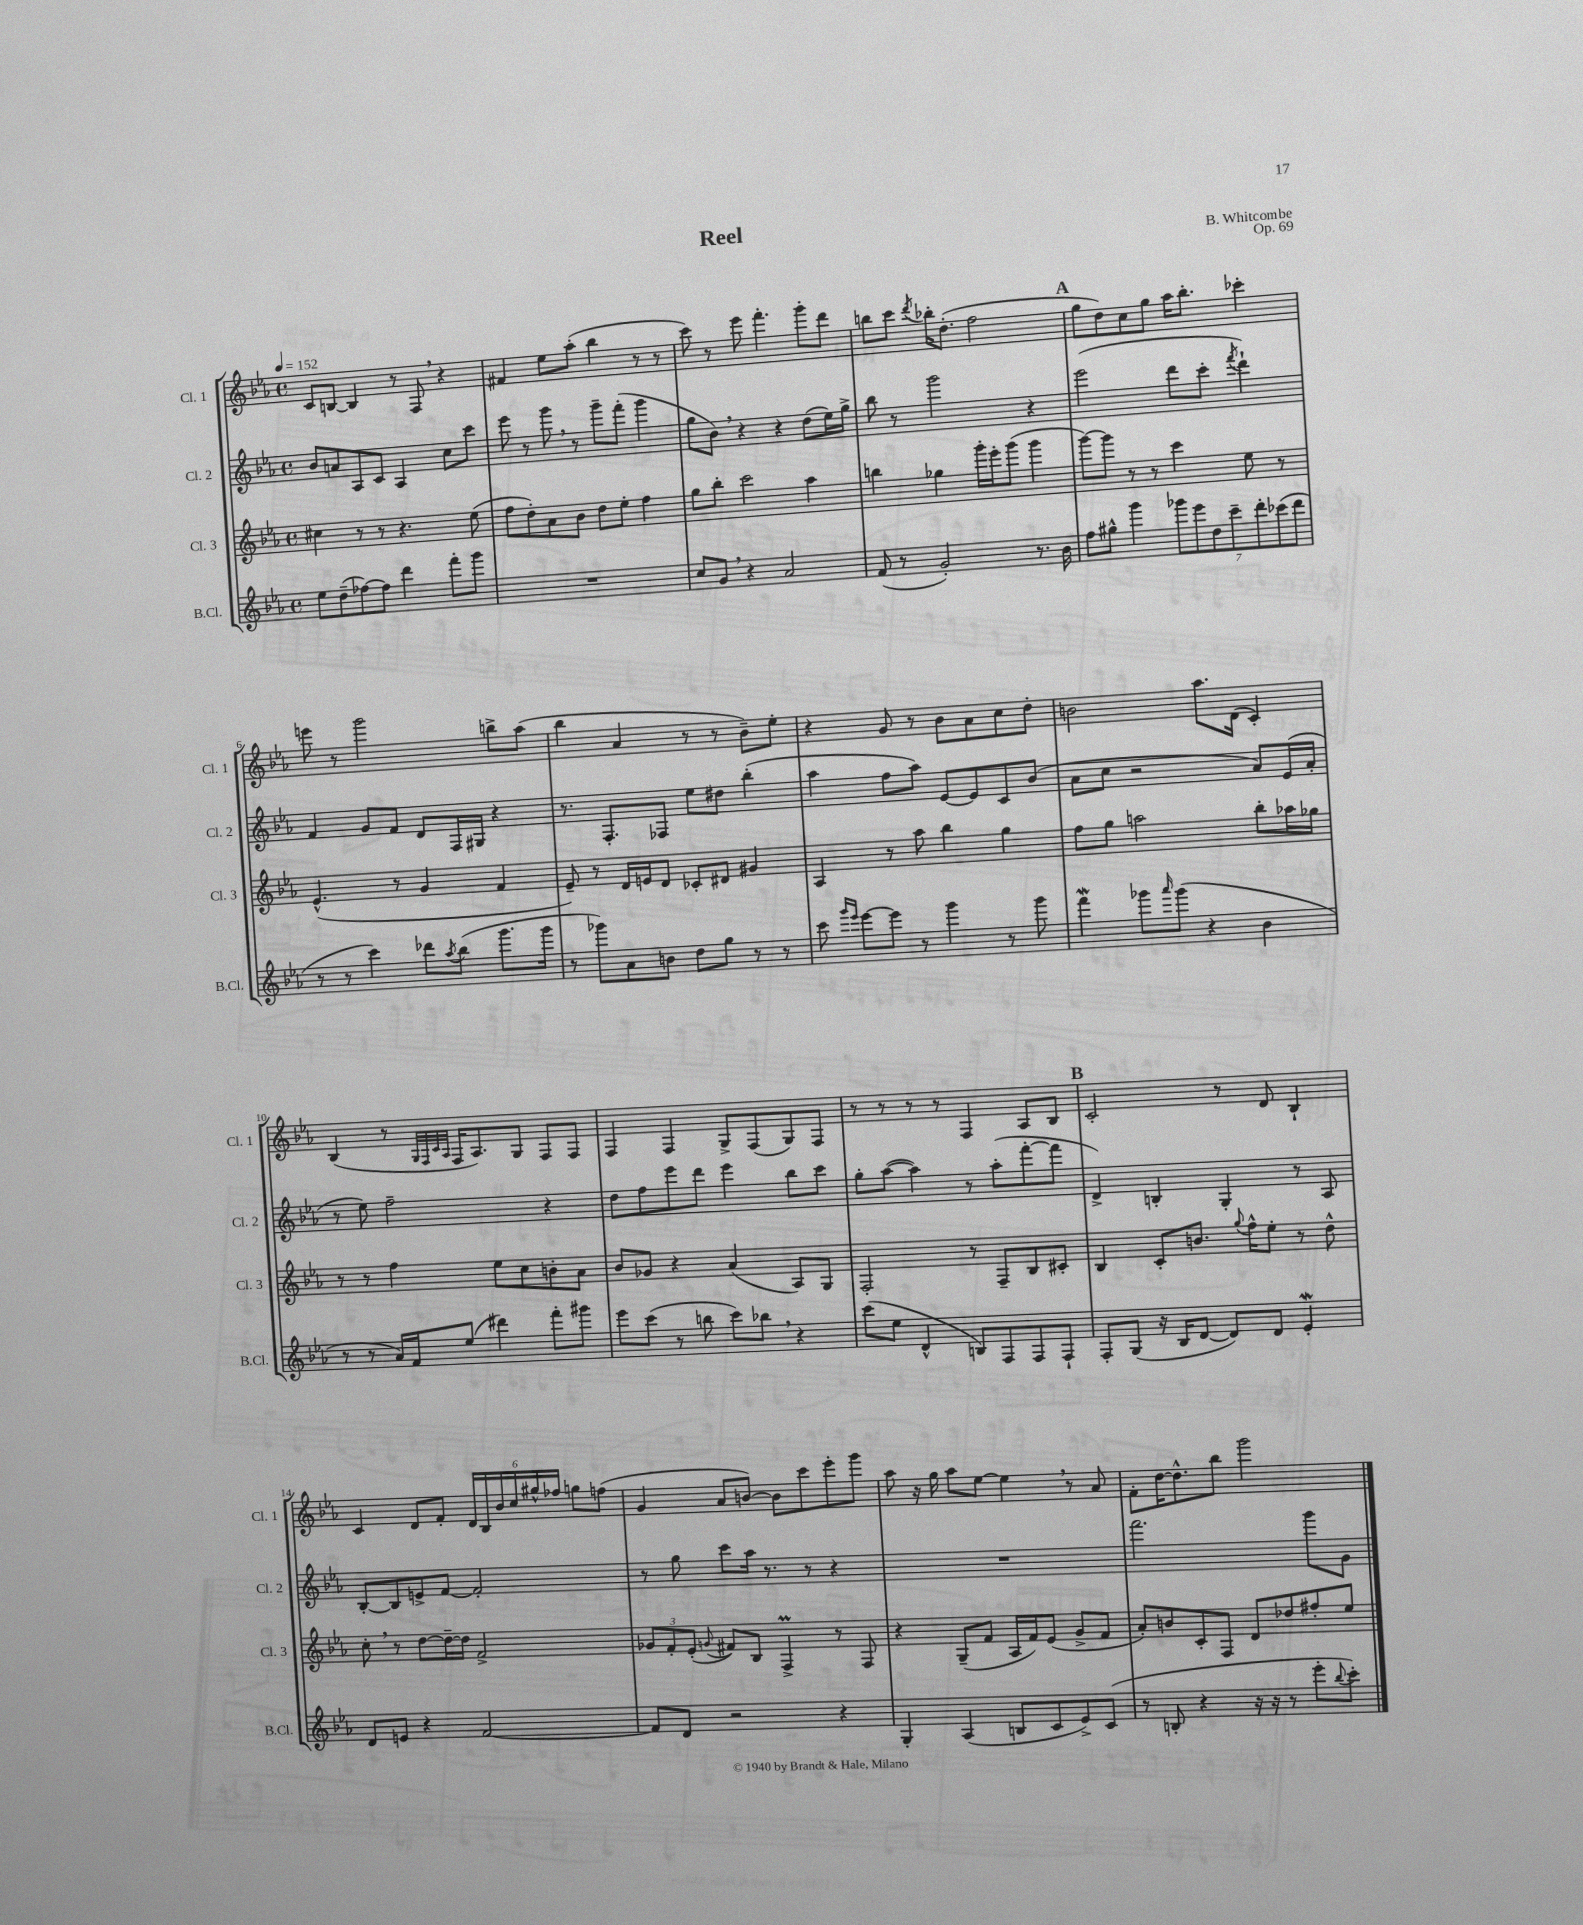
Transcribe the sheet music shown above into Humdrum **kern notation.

**kern	**kern	**kern	**kern
*part4	*part3	*part2	*part1
*staff4	*staff3	*staff2	*staff1
*I"B.Cl.	*I"Cl. 3	*I"Cl. 2	*I"Cl. 1
*I'B.Cl.	*I'Cl. 3	*I'Cl. 2	*I'Cl. 1
*clefG2	*clefG2	*clefG2	*clefG2
*k[b-e-a-]	*k[b-e-a-]	*k[b-e-a-]	*k[b-e-a-]
*M4/4	*M4/4	*M4/4	*M4/4
*met(c)	*met(c)	*met(c)	*met(c)
*MM152	*MM152	*MM152	*MM152
=1	=1	=1	=1
8ee-\L	4cc#X\	8b-/L	8c/L
(8dd~\	.	8an/	[8Bn/J
[8ff-X\)	8r	8A-/	4B/]
8ff-\J]	8r	8c/J	.
4ddd\	4.r	4A-/	8r
.	.	.	8F,/
8fff'\L	.	8cc\L	4r
8ggg\J	(8ee-\	8ccc\J	.
=2	=2	=2	=2
1r	8ff\L	8eee-\	4f#X/
.	8dd'\)	8r	.
.	8a-\	8ggg,\	8ee-\L
.	8b-\J	8r	(8aa-'\J
.	8dd\L	8ggg~\L	4bb-\
.	8ee-'\J	(8fff'\J	.
.	4ff\	4ggg\	8r
.	.	.	8r
=3	=3	=3	=3
8cc/L	8gg\L	8gg\L	8ccc\)
8g,/J	8bb-'\J	8b-,\J)	8r
4r	2ccc\	4r	8eee-\
.	.	.	4.fff'\
2a-/	.	4r	.
.	4aa-\	(8dd\L	8ggg'\L
.	.	16ee-\L)	8ddd\J
.	.	16gg^\JJ	.
=4	=4	=4	=4
(8f/	4bbn\	8bb-\	8bbn\L
8r	.	8r	8ccc\J
.	.	.	8qddd/
2g'/)	4gg-X\	2ggg\	16bb-X'\KL
.	.	.	(8.dd'\J
.	16ggg'\LL	.	2ff\
.	16eee-'\J	.	.
.	(8ggg\J	.	.
8.r	4ggg\	4r	.
16b-\	.	.	.
!!LO:REH:place=s1:t=A
=5	=5	=5	=5
8ff\L	[8ggg\L)	(2eee-\	8gg\L
8gg#X^^\J	8ggg\J]	.	8dd\)
4ggg\	8r	.	8cc\
.	8r	.	8gg\J
14ggg-X\L	4ccc\	8ddd\L	16aa-\KL
.	.	.	8.bb-'\J
14eee-\	.	.	.
.	.	8ccc'\J	.
14dd\	.	.	.
14ccc~\	.	.	.
.	.	8qfff/	.
.	8ee-\	4ddd`\)	4ccc-X'\
14ddd'\	.	.	.
(14ccc-X\	.	.	.
.	8r	.	.
14ddd\J	.	.	.
!!LO:LB:g=z
=6	=6	=6	=6
8r	(4.e-^^/	4f/	8eeen\
8r	.	.	8r
4ccc\)	.	8g/L	2ggg\
.	8r	8f/J	.
8ddd-X\L	4g/	8d/L	.
8qaa-/	.	.	.
(8bb-\J	.	16F/L	.
.	.	16G#X/JJ	.
8.ggg\L	4f/	4r	8bbn^\L
.	.	.	(8aa-\J
16ggg\Jk	.	.	.
=7	=7	=7	=7
8r	8e-~/)	8.r	4bb-\
8ggg-X\L)	8r	.	.
.	.	8.F'/L	.
8a-\	16d/LL	.	4a-/
.	16en/J	.	.
8bn\J	8d/J	8F-X/J	.
8dd\L	8c-X'/L	8ee-\L	8r
8gg\J	8d#X/J	8dd#X\J	8r
8r	4g#X/	(4bb-'\	8b-~\L)
8r	.	.	8ee-'\J
=8	=8	=8	=8
8ccc\	4A-/	4aa-\	4r
16qqggg/LL	.	.	.
16qqeee-/JJ	.	.	.
[8eee-\L	.	.	.
8eee-\J]	8r	8ff\L	8g/
8r	8aa-\	8aa-\J)	8r
4ggg\	4bb-\	[8e-/L	8b-\L
.	.	8e-/]	8a-\
8r	4gg\	8c/	8cc\
8ggg\	.	(8b-/J	8dd'\J
=9	=9	=9	=9
4fffW\	8ff\L	8a-\L	2bn\
.	8gg\J	8cc\J	.
8ggg-X\L	2aan\	2r	.
16qqaaa-/	.	.	.
(8ggg-\J	.	.	.
4r	.	.	8.aa-\L
.	.	.	(16d\Jk
4b-\	8bb-'\L	8a-/L)	4c'/)
.	16aa-X\L	(16e-/L	.
.	16gg-X\JJ	16a-'/JJ	.
!!LO:LB:g=z
=10	=10	=10	=10
8r	8r	8r	(4B-/
8r	8r	8ee-\)	.
16a-/LL)	4ff\	2ff~\	8r
16f/J	.	.	.
.	.	.	32qqG/LLL
.	.	.	32qqF/
.	.	.	32qqc/
.	.	.	32qqA-/JJJ
(8ee-/J	.	.	16F/KL
.	.	.	8.A-/)
4ddd#X\)	8ee-\L	.	.
.	8cc\	.	8G/J
8fff'\L	8bn'\	4r	8F/L
8ggg#X\J	8a-\J	.	8F/J
=11	=11	=11	=11
8eee-\L	8b-/L	8dd\L	4F/
(8ccc\J	8g-X/J	8ff\	.
8r	4r	8eee-\	4F/
8bbn\	.	8ddd\J	.
8ccc\L)	(4a-/	4eee-\	8G^/L
8bb-X,\J	.	.	(8F/
4r	8A-/L)	8bb-\L	8G/)
.	8G/J	8ccc\J	8F/J
=12	=12	=12	=12
(8ccc\L	2F'/	8gg'\L	8r
8ee-\J	.	([8aa-\J	8r
4d^^/	.	4aa-\])	8r
.	.	.	8r
8Bn/L)	8r	8r	4F/
8F/	8F~/L	(8aa-'\L	.
8F/	8B-/	[8fff'\	8A-/L
8F`/J	8c#X'/J	8fff\J]	8B-/J
!!LO:REH:place=s1:t=B
=13	=13	=13	=13
8F'/L	4B-/	4d^/)	2c'/
(8G/J	.	.	.
16r	8c'/L	4Bn'/	.
16B-/KL	.	.	.
[8d/J	8.bn/J	.	.
8d/L])	.	4G'/	8r
.	8qqgg/	.	.
.	16ff^^\KL	.	.
8d/J	8ee-'\J	.	8d/
4e-w'/	8r	8r	4B-`/
.	8dd^^\	8A-/	.
!!LO:LB:g=z
=14	=14	=14	=14
8d/L	8cc',\	[8B-'/L	4c/
8en/J	8r	8B-/]	.
4r	[8dd\L	8en^/	8d/L
.	16dd~\L_	[8f/J	8f'/J
.	16dd\JJ]	.	.
[2f/	2f^/	2f'/]	24d/LL
.	.	.	24B-/
.	.	.	24b-/
.	.	.	24cc/
.	.	.	24gg#X^^/
.	.	.	24ff-X/JJ
.	.	.	8ggn\L
.	.	.	(8ffn\J
=15	=15	=15	=15
8f/L]	12g-X/L	8r	4g/
.	12f'/	.	.
8d/J	.	8gg\	.
.	(12e-'/J	.	.
.	8qqgn/	.	.
2r	8f#X/L)	8ccc\L	8a-/L
.	8B-/J	16aa-\Jk	[8bn/J)
.	.	8.r	.
.	4FM^/	.	8b\L]
.	.	8r	8ccc\
4r	8r	4r	8eee-'\
.	8F/	.	8ggg\J
=16	=16	=16	=16
4G'/	4r	1r	8aa-\
.	.	.	16r
.	.	.	16gg\
(4A-/	(8G~/L	.	8aa-\L
.	8f/J	.	[8ee-\J
8Bn/L	16A-/LL	.	4ee-,\]
.	16f/J)	.	.
8c/	(8e-/J	.	.
8e-^/)	8g^/L	.	8r
(8c/J	8f/J	.	8a-/
=17	=17	=17	=17
8r	8a-'/L)	2.fff\	8f'\L
8Bn'/	8bn/	.	[16dd\K
.	.	.	8.dd^^\]
4r	8c'/	.	.
.	8F/J	.	8bb-\J
16r	8d/L	.	2ggg\
16r	.	.	.
8r	8dd-X/	.	.
8eee-'\L	8ff#X'/	8ggg\L	.
8qqbb-/	.	.	.
8ccc'\J)	8ee-/J	8g\J	.
==	==	==	==
*-	*-	*-	*-
